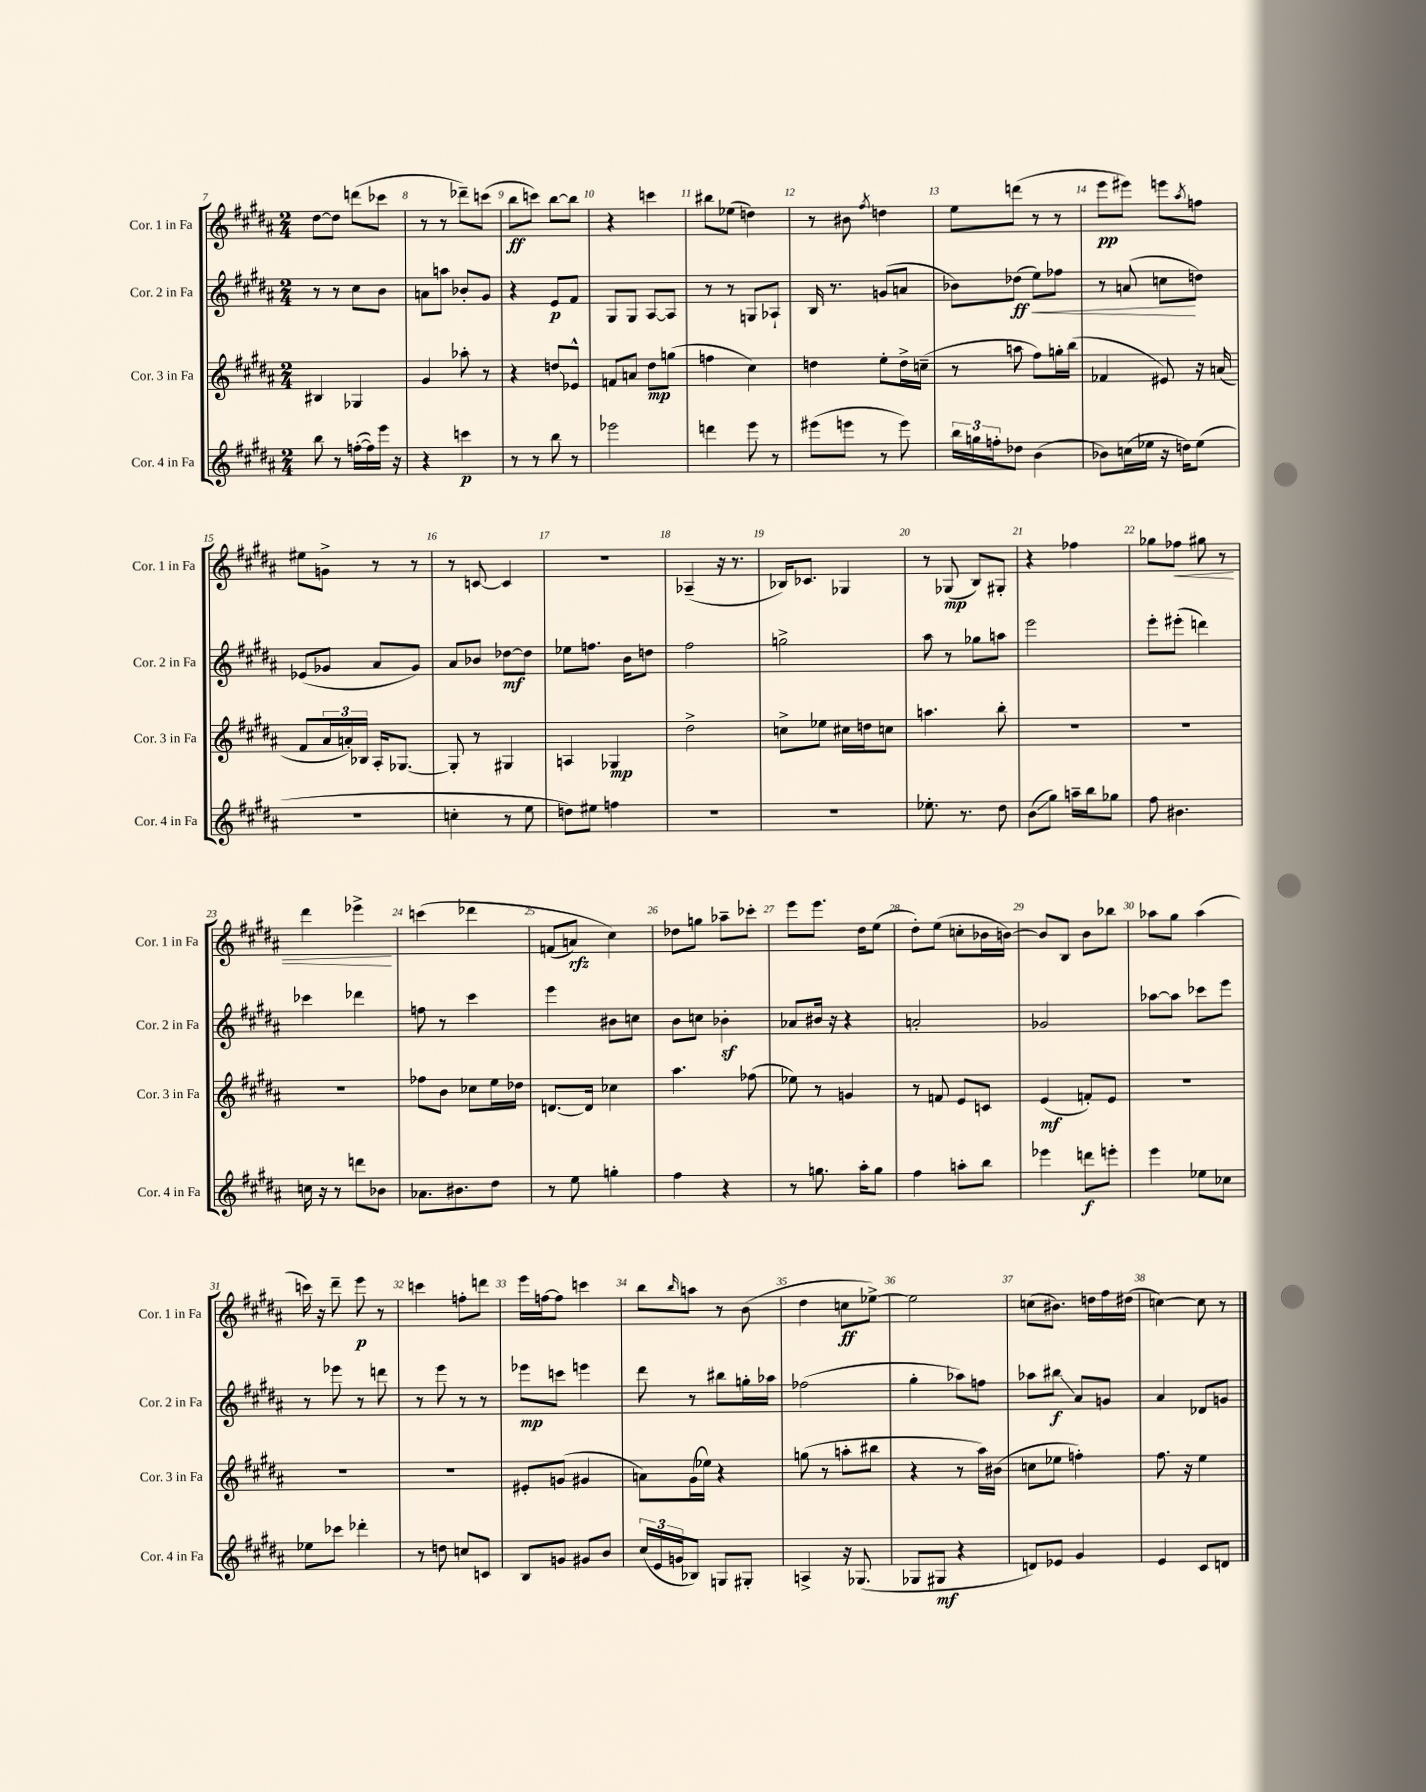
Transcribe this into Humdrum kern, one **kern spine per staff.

**kern	**kern	**kern	**kern
*staff4	*staff3	*staff2	*staff1
*clefG2	*clefG2	*clefG2	*clefG2
*k[f#c#g#d#a#]	*k[f#c#g#d#a#]	*k[f#c#g#d#a#]	*k[f#c#g#d#a#]
*M2/4	*M2/4	*M2/4	*M2/4
8bb\	4B#/	8r	[8dd#\L
8r	.	8r	8dd#\]J
([16ff'\LL	4G-/	8cc#\L	(8ddd\L
16ff\])	.	.	.
16eee\JJ	.	8b\J	8ccc-\J
16r	.	.	.
=	=	=	=
4r	4g#/	8a\L	8r
.	.	8aa\J	8r
4ccc\	8aa-'\	8b-'/L	8ddd-~\L)
.	8r	8g#/J	(8ccc\J
=	=	=	=
8r	4r	4r	8bb\L
8r	.	.	8ccc\J)
8bb\	8dd/L	8e/L	[8bb\L
8r	8e-^^/J	8f#/J	8bb\]J
=	=	=	=
2eee-\	8f/L	8G#/L	4r
.	8a/J	8G#/J	.
.	8dd#\L	[8A#/L	4ccc\
.	(8gg\J	8A#/]J	.
=	=	=	=
4ddd\	4ff\	8r	8bb#\L
.	.	8r	(8ee-\J
8eee\	4cc#\)	8G/L	4dd\)
8r	.	8A-`/J	.
=	=	=	=
(8eee#\L	4dd\	16B/	8r
.	.	8.r	.
8eee\J	.	.	8b#\
.	.	.	8qff#/
8r	8ee'\L	(8g/L	4dd\
8eee\)	16dd^\L	8a/J	.
.	(16cc~\JJ	.	.
=	=	=	=
24bb\LL	8r	8b-\L)	8ee\L
24gg\	.	.	.
24ff'\J	.	.	.
8dd-\J	8aa\	(8dd-\J	(8ddd\J
(4b\	8ff#\L)	8ee\L)	8r
.	16gg'\L	8ff-\J	8r
.	(16bb\JJ	.	.
=	=	=	=
8b-\L)	4f-/	8r	8eee\L
(16cc\L	.	(8a/	8eee#\J)
16ee-\JJ	.	.	.
16r	8e#/)	8cc\L	8eee\L
16dd\LK)	.	.	.
.	.	.	8qaa#/
(8ee-\J	16r	8dd\J)	8ff\J
.	(16a/	.	.
=	=	=	=
2r	8f#/L	(8e-/L	8ee#\L
.	24a#/L	8g-/J	8g^\J
.	24a'/)	.	.
.	24B-/JJ	.	.
.	16A#'/LK	8a#/L	8r
.	[8.G-/J	.	.
.	.	8g-/J)	8r
=	=	=	=
4cc'\	8G-'/]	8a#/L	8r
.	8r	8b-/J	[8c/
8r	4G#/	[8dd-\L	4c/]
8ee\	.	8dd-\]J	.
=	=	=	=
8dd\L)	4A/	8ee-\L	2r
8ee#\J	.	8.ff\J	.
4ff\	4G-/	.	.
.	.	16b\LK	.
.	.	8dd\J	.
=	=	=	=
2r	2dd#^\	2ff#\	(4A-~/
.	.	.	16r
.	.	.	8.r
=	=	=	=
2r	8cc^\L	2gg^\	16B-/LK)
.	.	.	8.c-/J
.	8ee-\J	.	.
.	16cc#\LL	.	4G-/
.	16dd\J	.	.
.	8cc\J	.	.
=	=	=	=
8.ee-'\	4.aa\	8aa#\	8r
.	.	8r	(8G-/
8.r	.	.	.
.	.	8gg-\L	8B/L)
8dd#\	8bb'\	8aa\J	8G#'/J
=	=	=	=
(8b\L	2r	2eee\	4r
8gg#\J)	.	.	.
16aa~\LL	.	.	4ff-\
16bb\J	.	.	.
8gg-\J	.	.	.
=	=	=	=
8ff#\	2r	8eee'\L	8gg-\L
4.b#\	.	(8eee#'\J	8ff-\J
.	.	4ddd\)	8gg#\
.	.	.	8r
=	=	=	=
16cc\	2r	4ccc-\	4ddd#\
16r	.	.	.
8r	.	.	.
8ddd\L	.	4ddd-\	4eee-^\
8b-\J	.	.	.
=	=	=	=
8.a-\L	8ff-\L	8ff\	&(4ccc\
.	8b\J	8r	.
8.b#\	.	.	.
.	8cc-\L	4ccc#\	4ddd-\
8dd#\J	16ee\L	.	.
.	16dd-\JJ	.	.
=	=	=	=
8r	[8.d/L	4eee\	(8f/L
8ee\	.	.	8a/J)
.	16d/]Jk	.	.
4gg'\	4cc-\	8b#\L	4cc#\&)
.	.	8cc\J	.
=	=	=	=
4ff#\	4.aa#\	8b\L	8dd-\L
.	.	8cc\J	8gg\J
4r	.	4b-'\	8aa-~\L
.	(8ff-\	.	8ccc-'\J
=	=	=	=
8r	8ee-\)	8a-/L	8eee\L
8.gg\	8r	16b#/Jk	8.eee\J
.	.	16r	.
.	4g/	4r	.
16aa#'\LK	.	.	16dd#\LK
8gg\J	.	.	(8ee\J
=	=	=	=
4ff#\	8r	2a'/	8dd#'\L)
.	8f/	.	(8ee\J
8aa'\L	8e/L	.	8cc'\L
8bb\J	8c/J	.	16b-\L
.	.	.	[16b\JJ)
=	=	=	=
4eee-\	(4e/	2g-/	8b/]L
.	.	.	8B/J
8ddd\L	8f'/L)	.	8b\L
8eee'\J	8e/J	.	8bb-\J
=	=	=	=
4eee\	2r	[8aa-\L	8aa-\L
.	.	8aa-\]J	8gg#\J
8ee-\L	.	8ccc-\L	(4aa-\
8cc-\J	.	8eee\J	.
=	=	=	=
8ee-\L	2r	8r	16ccc\)
.	.	.	16r
8ccc-\J	.	8eee-\	8ddd#~\
4ddd-'\	.	8r	8eee\
.	.	8ddd\	8r
=	=	=	=
8r	2r	8r	4ccc\
8dd\	.	8eee\	.
8cc/L	.	8r	8ff'\L
8c/J	.	8r	8ddd\J
=	=	=	=
8B/L	8e#'/L	8eee-\L	16eee\LL
.	.	.	[16ff\J
8g/J	(8g/J	8ccc\J	8ff\]J
8g#/L	4g#/	4eee\	4ccc\
8b/J	.	.	.
=	=	=	=
(24cc#/LL	8a\L)	8ddd#\	8bb\L
24e/	.	.	.
24g/J	.	.	.
.	.	.	16qqbb/
8B-/J)	(16g#\L	8r	8aa\J
.	16ee-\JJ)	.	.
8G/L	4r	8bb#\L	8r
8G#'/J	.	16gg'\L	(8b\
.	.	16aa-\JJ	.
=	=	=	=
4A^/	(8gg\	(2ff-\	4dd#\
.	8r	.	.
16r	8aa'\L	.	8cc\L
(8.G-/	.	.	.
.	8bb#\J	.	[8ee-^\J)
=	=	=	=
8G-/L	4r	4gg#'\	2ee-\]
8G#/J	.	.	.
4r	8r	8aa-\L)	.
.	16aa#\LL)	8ff\J	.
.	(16b#\JJ	.	.
=	=	=	=
8d/L)	8cc\L	8aa-\L	(8cc\L
8e-/J	8ee-\J	8bb#\J	8.b#\J)
4g#/	4ff'\)	8a#/L	.
.	.	.	16dd\LL
.	.	8g/J	16ff#\
.	.	.	(16dd#\JJ
=	=	=	=
4e/	8.ff#\	4a#/	[4cc\)
.	16r	.	.
8c#/L	4ee\	8d-/L	8cc\]
8d/J	.	8g/J	8r
==	==	==	==
*-	*-	*-	*-
